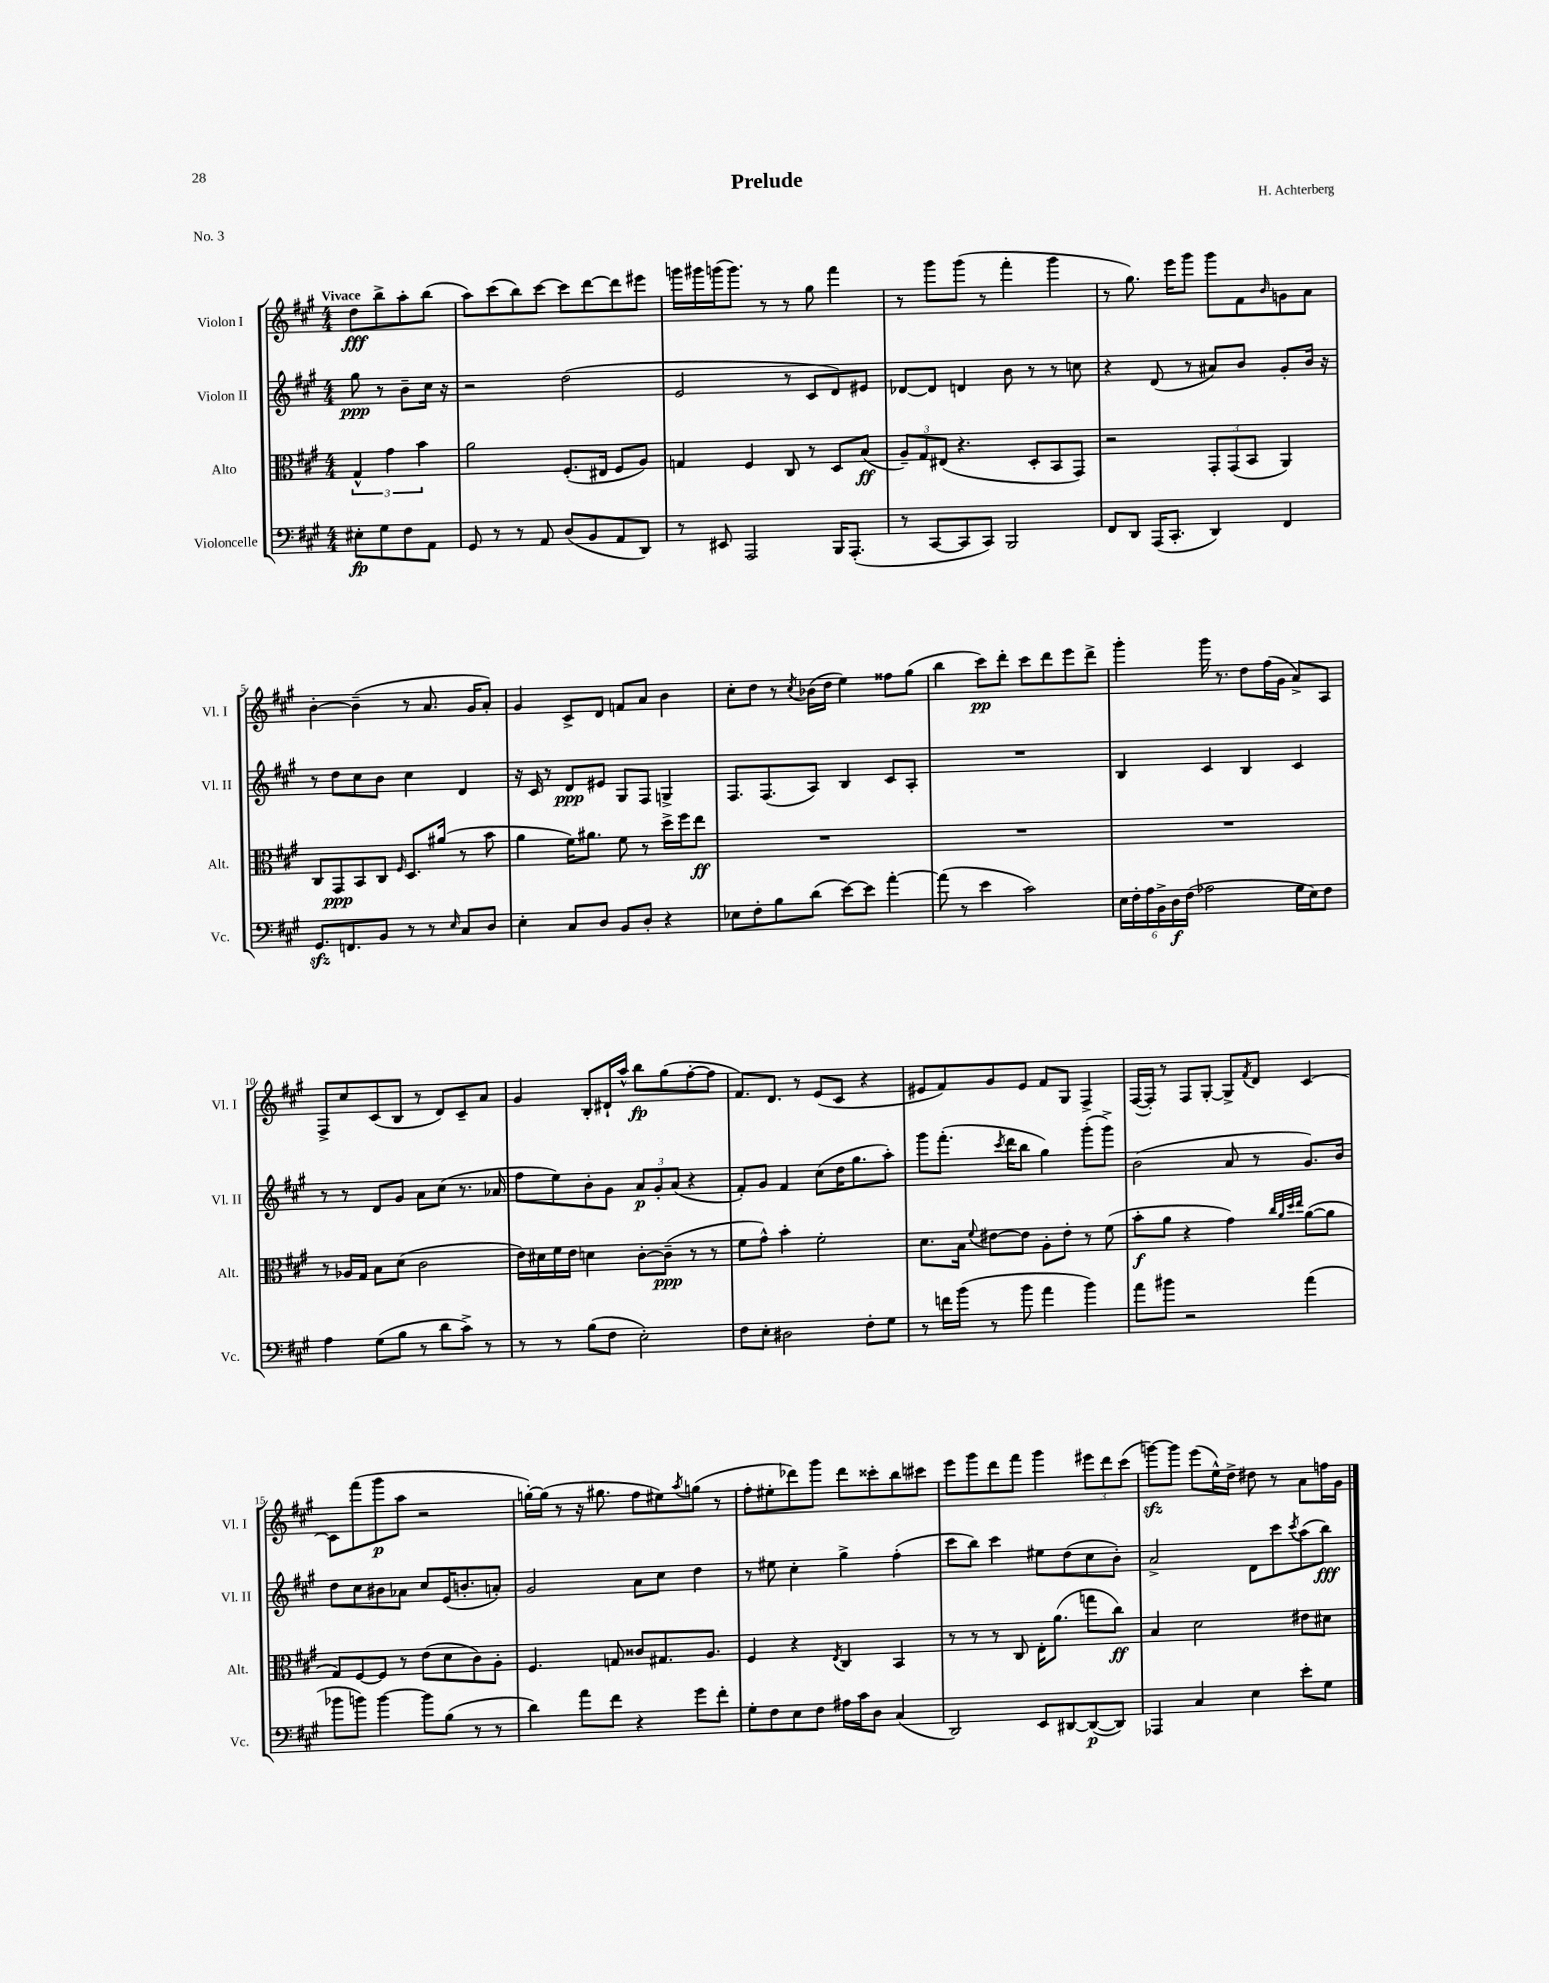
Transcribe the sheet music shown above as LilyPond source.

\header { title = "Prelude" composer = "H. Achterberg" piece = "No. 3" }
<<
\new StaffGroup <<
\new Staff = "s0" \with { instrumentName = "Violon I" shortInstrumentName = "Vl. I" } {
    \clef treble \key a \major \numericTimeSignature \time 4/4 \partial 2 \tempo "Vivace"
    d''8\fff b''8-> a''8-. b''8( |
    a''8) cis'''8( b''8) cis'''8~ cis'''8 d'''8~ d'''8 eis'''8 |
    g'''16 gis'''16 g'''16( g'''8.) r8 r8 gis''8 fis'''4 |
    r8 gis'''8 gis'''8( r8 fis'''4-. gis'''4 |
    r8 gis''8.) e'''16 gis'''8 gis'''8 fis'8 \grace { b'16 } g'8 a'8 |
    b'4~-. b'4--( r8 a'8. gis'16 a'8-.) |
    gis'4 cis'8-> d'8 f'8 a'8 b'4 |
    cis''8-. d''8 r8 \acciaccatura { cis''8 } bes'16( d''16 e''4) fisis''8 gis''8( |
    b''4 cis'''8\pp) d'''8-. cis'''8 d'''8 e'''8 d'''8-> |
    gis'''4-. gis'''16 r8. d''8 fis''16( gis'16 a'8->) a8 |
    fis8-> cis''8 cis'8( b8 r8 d'8) cis'8-- a'8 |
    gis'4 b8-. dis'16-! a''16-^ b''8\fp gis''8( fis''8~-. fis''8 |
    fis'8.) d'8. r8 e'8( cis'8 r4 |
    eis'8 fis'8) gis'8 eis'8 fis'8 gis8 fis4-> |
    fis16~( fis16-.) r8 fis8 gis8~-. gis8-> \acciaccatura { fis'8 } d'8 cis'4~ |
    cis'8 fis'''8( gis'''8\p a''8 r2 |
    g''16~-.) g''16( r8 r16 gis''8. fis''8 eis''8) \acciaccatura { a''8 } g''8( r8 |
    fis''8-. eis''8-. des'''8) gis'''8 des'''8 cisis'''8-. b''8 cis'''8 |
    e'''8 gis'''8 d'''8 fis'''8 gis'''4 \tuplet 3/2 { eis'''8 d'''8 cis'''8( } |
    g'''8~\sfz) g'''8 e'''8( e''16-^) d''16-> dis''8 r8 a'8 f''16 gis'16 \bar "|." |
}
\new Staff = "s1" \with { instrumentName = "Violon II" shortInstrumentName = "Vl. II" } {
    \clef treble \key a \major \numericTimeSignature \time 4/4 \partial 2
    gis''8\ppp r8 b'8-- cis''16 r16 |
    r2 d''2( |
    e'2 r8 cis'8 d'8) eis'8 |
    des'8~ des'8 d'4 b'8 r8 r8 c''8 |
    r4 d'8( r8 ais'8) b'8 gis'8-. b'16 r16 |
    r8 d''8 cis''8 b'8 cis''4 d'4 |
    r16 cis'16 r8 d'8\ppp eis'8 gis8 fis8 g4-> |
    fis8. fis8.( a8) b4 cis'8 a8-. |
    R1 |
    b4 cis'4 b4 cis'4 |
    r8 r8 d'8 gis'8 a'8 cis''8( r8. aes'16 |
    fis''8 e''8) b'8-. gis'8 \tuplet 3/2 { a'8\p gis'8-. a'8( } r4 |
    fis'8-.) gis'8 fis'4 cis''8( d''16 gis''8. a''8-.) |
    gis'''8 fis'''8.-.( \acciaccatura { cis'''8 } d'''16 b''8 gis''4) gis'''8-.( gis'''8->) |
    b'2( a'8 r8 gis'8.) b'16 |
    d''8 cis''8 bis'8 aes'8 cis''8 e'16( b'8.-. a'8-.) |
    gis'2 a'8 cis''8 d''4 |
    r8 eis''8 cis''4-. gis''4-> fis''4-.( |
    cis'''8 b''8) cis'''4 eis''8 d''8( cis''8 b'8-.) |
    a'2-> d'8 cis'''8 \acciaccatura { cis'''8 } a''8( b''8\fff) \bar "|." |
}
\new Staff = "s2" \with { instrumentName = "Alto" shortInstrumentName = "Alt." } {
    \clef alto \key a \major \numericTimeSignature \time 4/4 \partial 2
    \tuplet 3/2 { gis4-^ gis'4 b'4 } |
    a'2 fis8.-.( eis16 fis8 a8) |
    g4 fis4 cis8 r8 d8 b8\ff( |
    \tuplet 3/2 { a8--) gis8 eis8( } r4. d8-. b,8 gis,8) |
    r2 \tuplet 3/2 { gis,8-. gis,8( b,8 } a,4) |
    cis8 gis,8\ppp b,8 cis8 \grace { fis16 } d8. ais'16( r8 b'8 |
    a'4 fis'16) ais'8. fis'8 r8 d''16-> fis''16 e''8\ff |
    R1 |
    R1 |
    R1 |
    r8 aes16 gis16 b8 d'8( cis'2 |
    e'16) dis'16 fis'16 e'16 d'4 cis'8~-. cis'8--\ppp( r8 r8 |
    fis'8 gis'8-^) b'4-. fis'2-. |
    d'8. b16 \appoggiatura { fis'8 } eis'8~ eis'8 a8-. eis'8-. r8 fis'8( |
    b'8-.\f a'8 r4 gis'4) \grace { cis''32 a'32 d''32 e''32 } a'8~( a'8 |
    gis8) fis8~ fis8 r8 e'8( d'8 cis'8) a8-. |
    fis4. g8 cisis'8 gis8. a8. |
    fis4 r4 \acciaccatura { e8 } cis4 b,4 |
    r8 r8 r8 cis8 e16-. a'8.( g''8 cis''8\ff) |
    b4 d'2 eis'8 dis'8 \bar "|." |
}
\new Staff = "s3" \with { instrumentName = "Violoncelle" shortInstrumentName = "Vc." } {
    \clef bass \key a \major \numericTimeSignature \time 4/4 \partial 2
    eis8-.\fp gis8 fis8 a,8 |
    gis,8 r8 r8 a,8 d8( b,8 a,8 d,8) |
    r8 eis,8 a,,2 b,,16 a,,8.-.( |
    r8 cis,8~ cis,8 cis,8) b,,2 |
    fis,8 d,8 a,,16( cis,8.-. d,4) fis,4 |
    gis,8.\sfz f,8. b,8 r8 r8 \grace { e16 } cis8 d8 |
    e4-. cis8 d8 b,8 d8-. r4 |
    ees8 fis8-. b8 d'8( e'8~) e'8 a'4~-. |
    a'8( r8 e'4 cis'2) |
    \tuplet 6/4 { e16 fis16-. a16 b,16-> d16\f fis16( } aes2 gis16 e16) fis8 |
    a4 gis8( b8 r8 d'8 cis'8->) r8 |
    r8 r8 b8( fis8 e2-.) |
    fis8 e8-. dis2 fis8-. gis8 |
    r8 f'16 b'16( r8 b'8 a'4 b'4) |
    a'8 bis'8 r2 a'4( |
    bes'8 b'8) b'4~ b'8 b8( r8 r8 |
    d'4) a'8 fis'8 r4 gis'8 fis'8-. |
    gis8-. fis8 e8 fis8 ais16 cis'16 d8 cis4( |
    d,2) e,8 dis,8~ dis,8~\p( dis,8) |
    aes,,4 cis4 e4 e'8-. gis8 \bar "|." |
}
>>
>>
